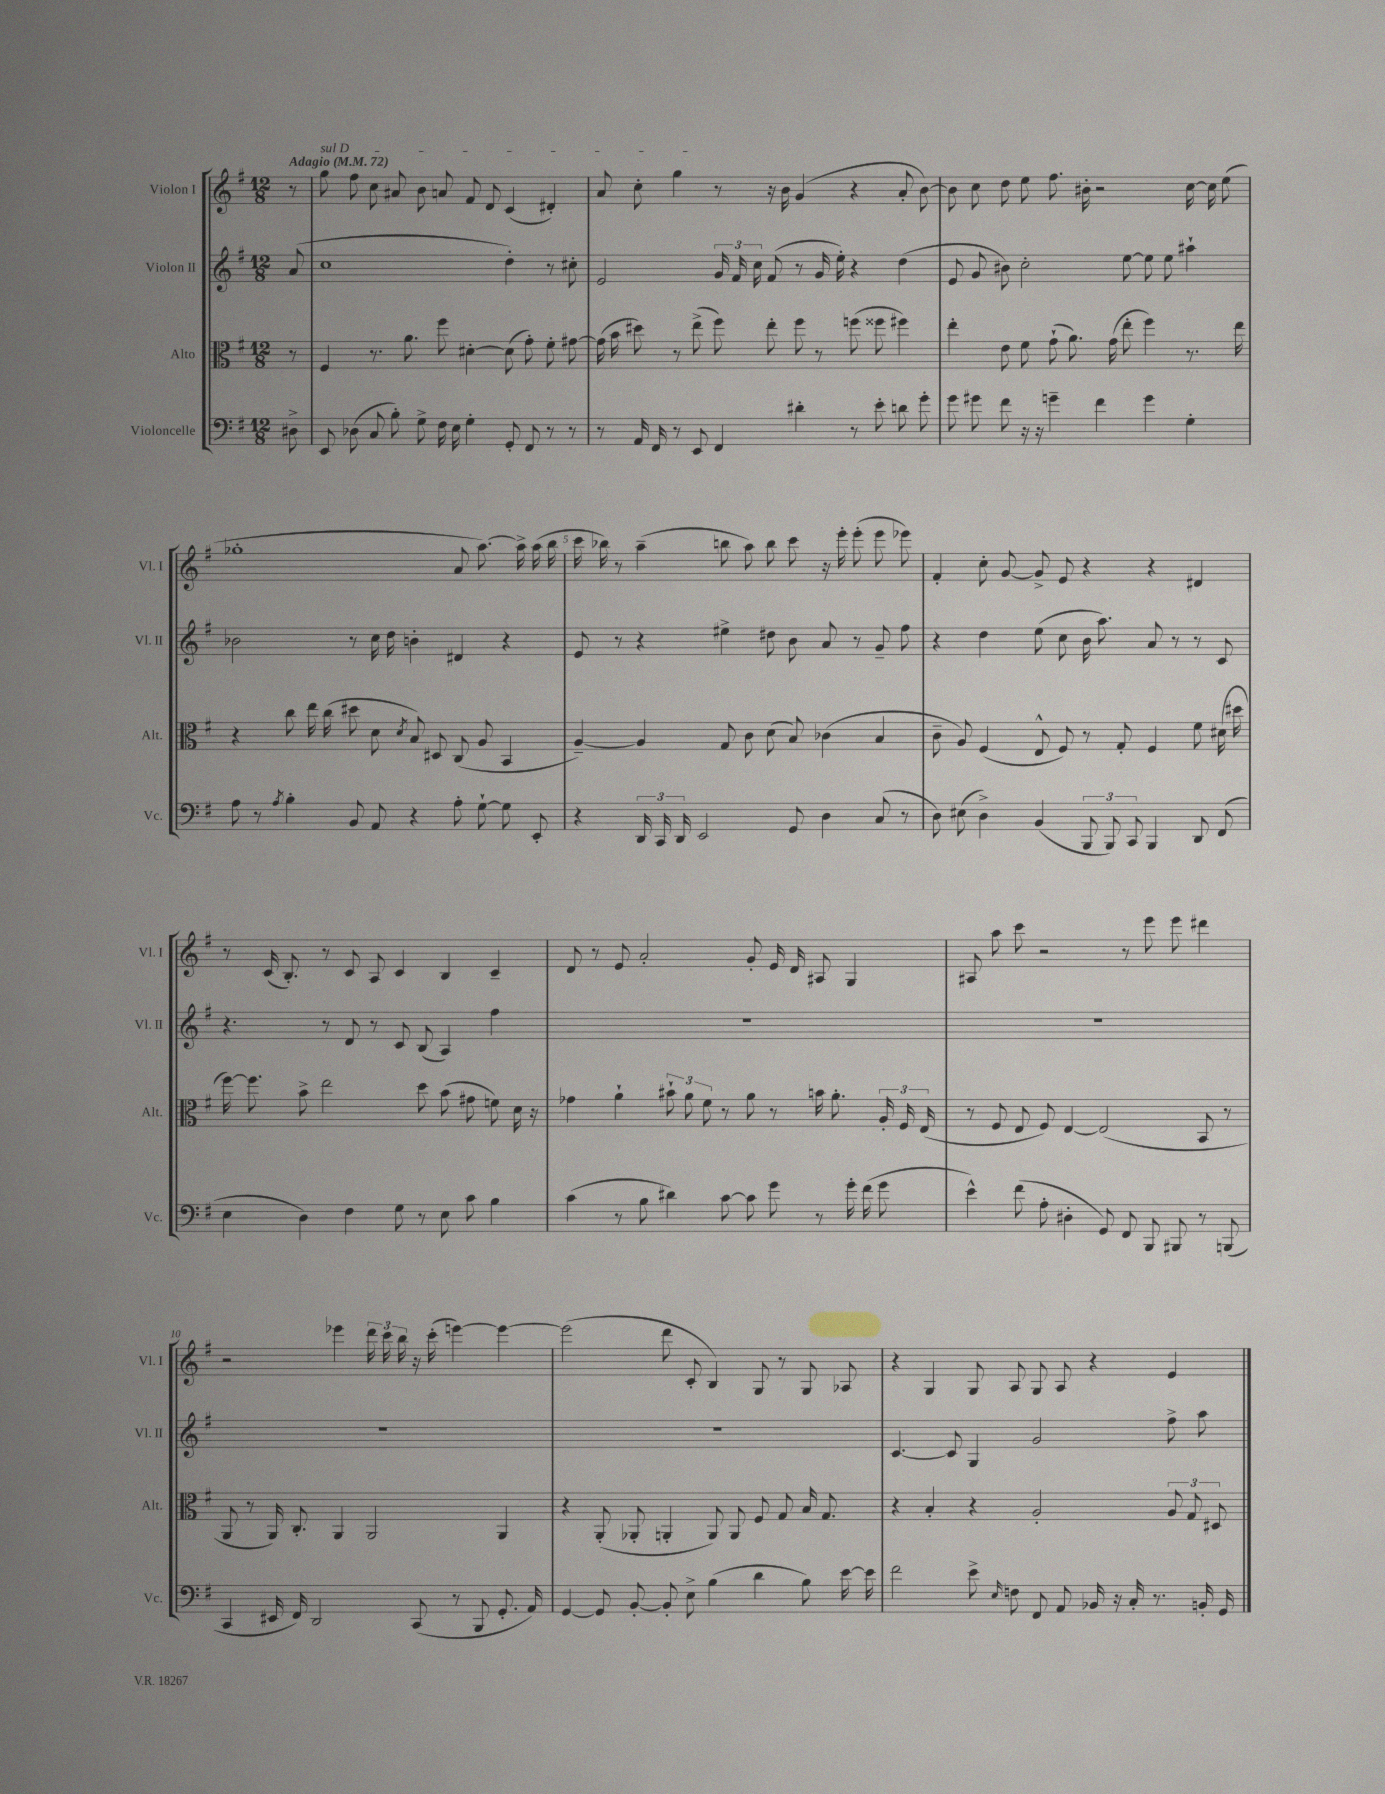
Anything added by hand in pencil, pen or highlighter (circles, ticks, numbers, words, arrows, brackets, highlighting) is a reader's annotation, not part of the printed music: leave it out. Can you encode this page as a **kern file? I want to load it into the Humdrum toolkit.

**kern	**kern	**kern	**kern
*part4	*part3	*part2	*part1
*staff4	*staff3	*staff2	*staff1
*I"Violoncelle	*I"Alto	*I"Violon II	*I"Violon I
*I'Vc.	*I'Alt.	*I'Vl. II	*I'Vl. I
*clefF4	*clefC3	*clefG2	*clefG2
*k[f#]	*k[f#]	*k[f#]	*k[f#]
*M12/8	*M12/8	*M12/8	*M12/8
*MM72	*MM72	*MM72	*MM72
=	=	=	=
!	!	!	!LO:TX:a:B:t=Adagio
8D#X^\	8r	(8a/	8r
=1	=1	=1	=1
!	!	!	!LO:TX:a:i:t=sul D
8EE/	4F#/	1cc	8gg\
(8D-X\	.	.	8ff#\
8C/	8.r	.	8cc\
8B'\)	.	.	8a#X/
.	8.a\	.	.
8G^\	.	.	8b\
16F#\	8ff#\	.	8an/
16E\	.	.	.
4G'\	[4d#X'\	.	8f#/
.	.	.	8d/
8GG'/	(8d#\]	4dd'\)	(4c/
8FF#/	8g'\)	.	.
8r	8f#'\	8r	4d#X'/)
8r	[8g#X\	8cc#X'\	.
=2	=2	=2	=2
8r	(16g#\]	2e/	8a/
.	16b\	.	.
16AA/	8dd#X\)	.	8cc'\
16FF#/	.	.	.
8r	8r	.	4gg\
8EE/	(8ee^\	.	.
4FF#/	8ff#\)	24g/	8r
.	.	24f#/	.
.	.	24cc\	.
.	8ee'\	(8f#/	16r
.	.	.	16b\
4d#X'\	8ff#\	8r	(4g/
.	8r	16g/	.
.	.	16ee'\)	.
8r	(8ffn\	4r	4r
8e'\	8ff##X\	.	.
8dn\	4ff#X\)	(4dd\	8a'/
8g'\	.	.	[8b\)
=3	=3	=3	=3
8g\	4ee'\	8e/	8b\]
8g#X\	.	8g/	8cc\
8f#\	8e\	8b#X\)	8dd\
16r	8f#\	2cc'\	8ee\
16r	.	.	.
4gn~\	(8g`\	.	8.ff#\
.	8.a\)	.	.
.	.	.	16b#X'\
4f#\	.	.	2r
.	(16g\	.	.
.	8ee'\	[8ee\	.
4g\	4ff#\)	8ee\]	.
.	.	8ee\	.
4G'\	8.r	4aa#X`\	[16cc\
.	.	.	16cc\]
.	.	.	(8ee\
.	16ee\	.	.
!!LO:LB:g=z
=4	=4	=4	=4
8A\	4r	2b-X\	1gg-X'
8r	.	.	.
8qA/	.	.	.
4B'\	8cc\	.	.
.	16ee\	.	.
.	(16cc\	.	.
8BB/	8dd#X\	8r	.
8AA/	8d\	16cc\	.
.	.	16dd\	.
.	8qd/	.	.
4r	8B/)	4bn'\	.
.	8D#X/	.	.
8A'\	(8C/	4d#X/	8a/
[8G`\	8A/	.	[8.aa\)
8G\]	4BB/	4r	.
.	.	.	16aa^\]
8EE'/	.	.	(16aa\
.	.	.	16bb\
=5	=5	=5	=5
4r	[4A~/)	8e/	16ccc\
.	.	.	16bb-X\)
.	.	8r	8r
24DD/	4A/]	4r	(4aa~\
24CC/	.	.	.
24DD/	.	.	.
2EE/	.	.	.
.	8G/	4ee#X^\	8bbn\
.	8c\	.	8aa\)
.	(8d\	8dd#X\	8bb\
8GG/	8B/)	8b\	8ccc\
4D\	(4c-X\	8a/	16r
.	.	.	16eee'\
.	.	8r	(8eee'\
(8C/	4B/	8g~/	8eee\
8r	.	8ff#\	8eee-X\)
=6	=6	=6	=6
8D\)	8c~\	4r	4f#'/
(8E#X\	8A/)	.	.
4D^\)	(4F#/	4dd\	8cc'\
.	.	.	[8g/
(4BB/	8E^^/	(8ee\	8g^/]
.	8F#/)	8cc\	8e/
12BBB/	8r	16b\	4r
.	.	8.aa\)	.
12BBB/)	.	.	.
.	8G'/	.	.
12CC/	.	.	.
4BBB/	4F#/	8a/	4r
.	.	8r	.
8DD/	8f#\	8r	4d#X/
(8FF#/	(16d#X\	8c/	.
.	16dd#X\	.	.
!!LO:LB:g=z
=7	=7	=7	=7
4E\	[16ff#\)	4.r	8r
.	8.ff#\]	.	.
.	.	.	(16c/
.	.	.	8.B'/)
4D\)	8b^\	.	.
.	2ee\	8r	8r
4F#\	.	8d/	8c/
.	.	8r	8A/
8G\	.	8c/	4c/
8r	8dd\	(8B/	.
8E\	(8b\	4A/)	4B/
8c\	8g#X\	.	.
4B\	8fn\)	4ff#\	4c~/
.	16d\	.	.
.	16r	.	.
=8	=8	=8	=8
(4c\	4g-X\	1.r	8d/
.	.	.	8r
8r	4a`\	.	8e/
8B\	.	.	2a'/
4d#X\)	12b#X`\	.	.
.	12a\	.	.
.	12f#\	.	.
[8c\	8r	.	.
8c\]	8a\	.	8g'/
8g\	8r	.	16e/
.	.	.	16d/
8r	16bn\	.	8A#X/
.	8.a'\	.	.
16g'\	.	.	4G/
(16f#\	.	.	.
8g\	24A'/	.	.
.	24F#/	.	.
.	(24E/	.	.
=9	=9	=9	=9
4e^^\)	8r	1.r	8A#X/
.	8F#/	.	8aa\
(8f#\	8E/	.	8ccc\
8A'\	8F#/)	.	2r
4D#X'\	[4E/	.	.
8GG/)	(2E/]	.	.
8FF#/	.	.	8r
8BBB/	.	.	8eee\
8BBB#X/	.	.	8eee\
8r	8BB/	.	4ddd#X\
(8BBBn/	8r	.	.
!!LO:LB:g=z
=10	=10	=10	=10
4CC/	8AA/	1.r	2r
.	8r	.	.
16EE#X/	16AA/)	.	.
16FF#/)	8.C'/	.	.
2DD/	.	.	.
.	4AA/	.	4eee-X\
.	2AA/	.	24ddd\
.	.	.	24ccc\
.	.	.	24bb\
(8CC/	.	.	16r
.	.	.	(16ccc'\
8r	.	.	[4eeen\)
8BBB/	.	.	.
8.GG'/	4AA/	.	4eee\_
16AA/)	.	.	.
=11	=11	=11	=11
[4GG/	4r	1.r	(2eee\]
8GG/]	(8AA'/	.	.
[8BB'/	8AA-X'/	.	.
8BB'/]	4AAn'/	.	8ddd\
8E^\	.	.	8c'/
(4B\	8AA/)	.	4B/)
.	8AA/	.	.
4d\	8F#/	.	8G/
.	8G/	.	8r
8B\)	16B/	.	8G/
.	8.G/	.	.
[16e\	.	.	8A-X/
16e\]	.	.	.
=12	=12	=12	=12
2f#\	4r	[4.c/	4r
.	4B'/	.	4G/
.	.	8c/]	.
8e^\	4r	4G/	8G/
16qqE/	.	.	.
8Fn\	.	.	8A/
8FF#/	2A'/	2g/	8G/
8AA/	.	.	8A/
16BB-X/	.	.	4r
16r	.	.	.
16C'/	.	.	.
8.r	.	.	.
.	12A/	8ff#^\	4e/
.	12G/	.	.
16BBn'/	.	8aa\	.
.	12D#X/	.	.
16GG/	.	.	.
==	==	==	==
*-	*-	*-	*-
